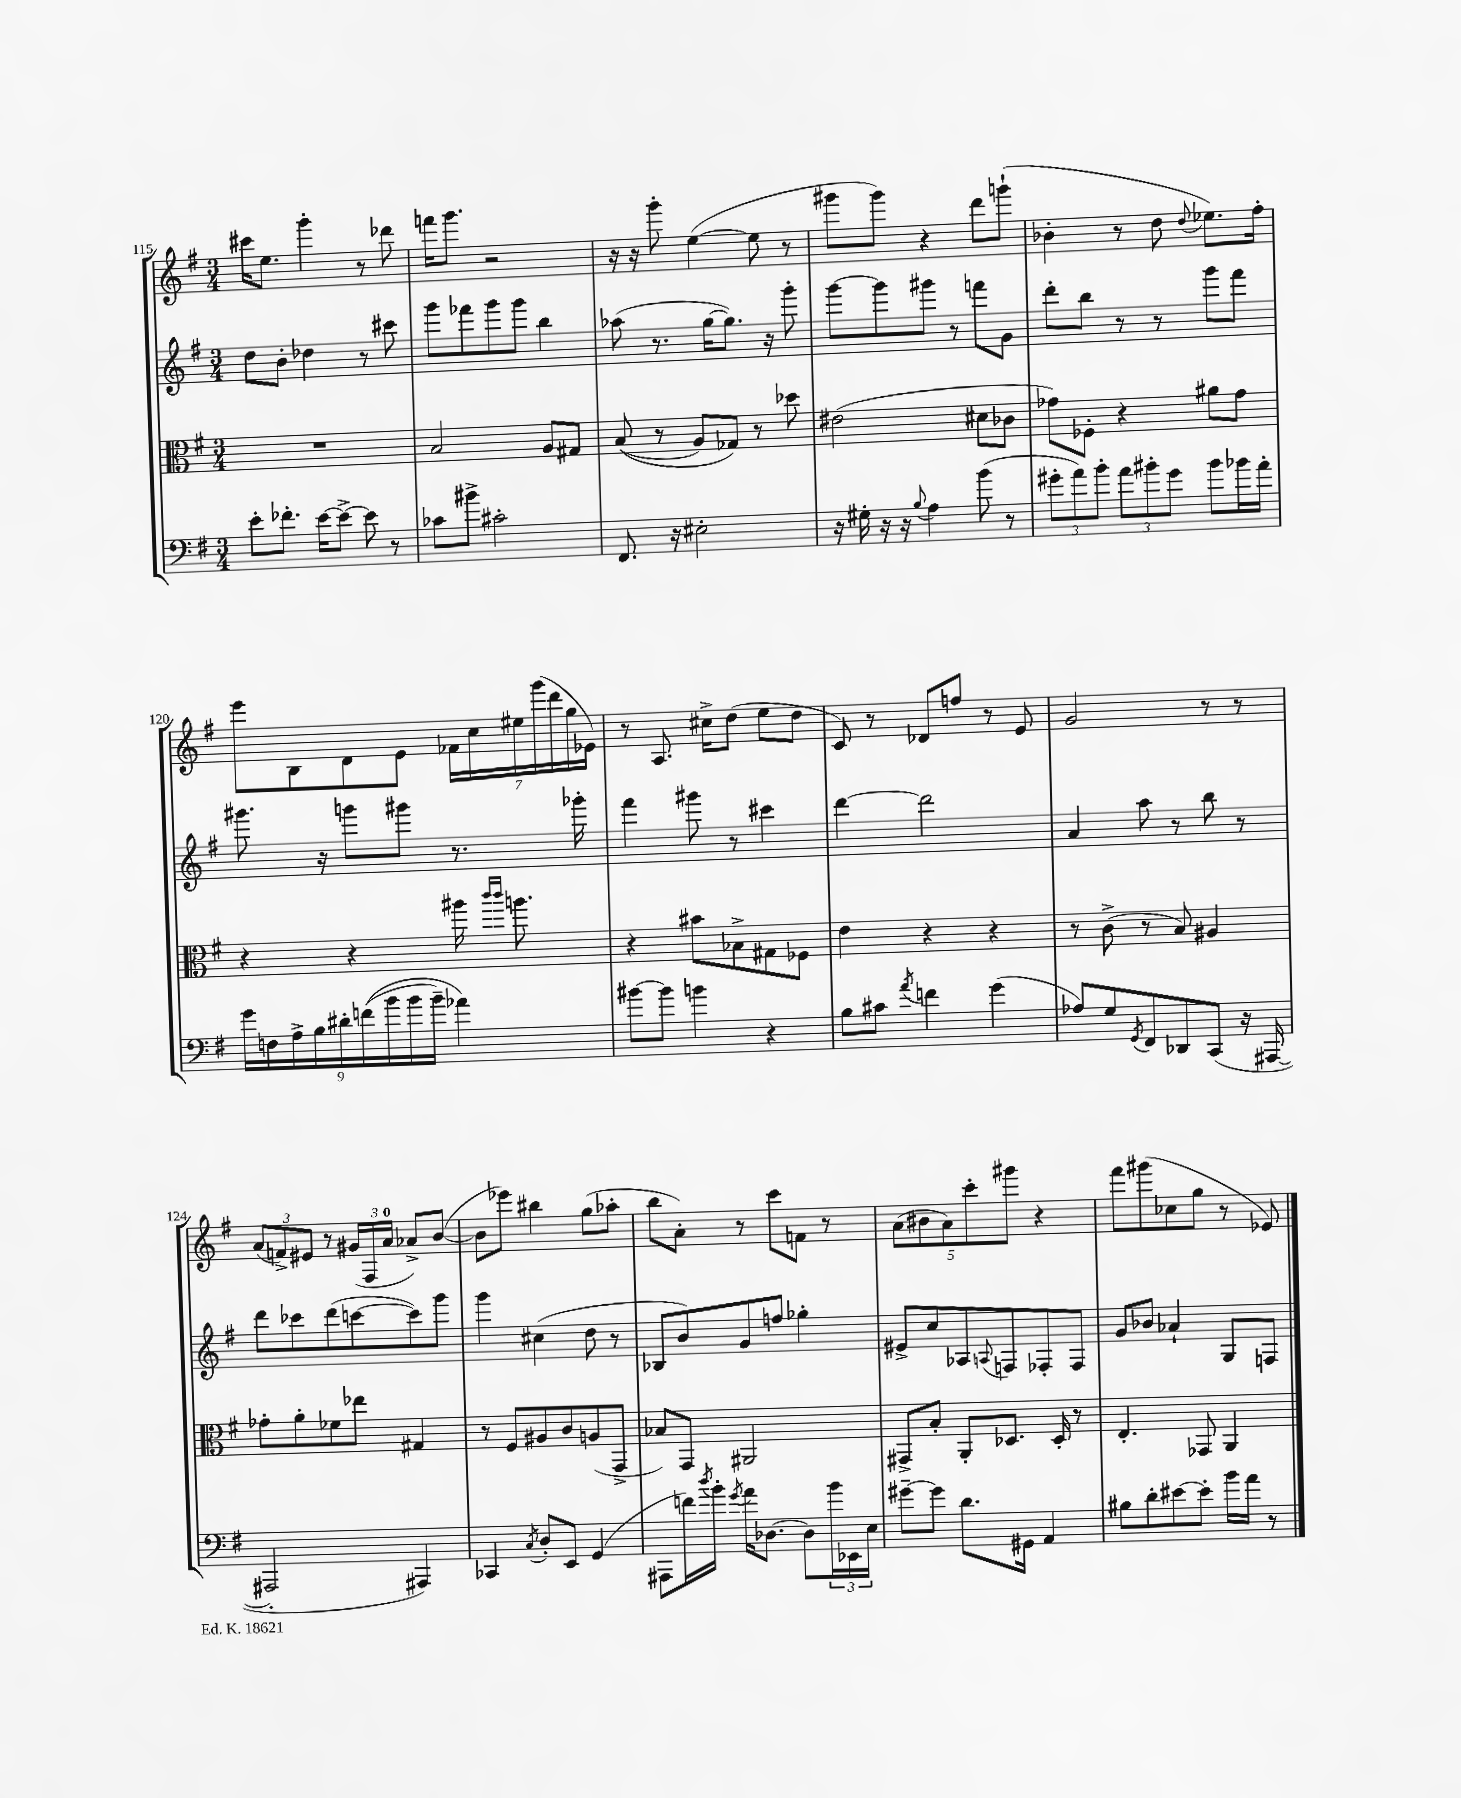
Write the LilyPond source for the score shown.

<<
\new StaffGroup <<
\new Staff = "s0" {
    \clef treble \key g \major \numericTimeSignature \time 3/4
    cis'''16 e''8. g'''4-. r8 des'''8 |
    f'''16 g'''8. r2 |
    r16 r16 g'''8-. e''4~( e''8 r8 |
    gis'''8 gis'''8) r4 d'''8 g'''8-!( |
    bes'4-. r8 d''8 \appoggiatura { d''8 } ees''8.) fis''16-. |
    e'''8 b8 d'8 e'8 \tuplet 7/4 { fes'16 c''16 eis''16 g'''16( d'''16 g''16 ees'16) } |
    r8 a8. cis''16-> d''8( e''8 d''8 |
    c'8) r8 des'8 f''8 r8 e'8 |
    g'2 r8 r8 |
    \tuplet 3/2 { a'8( f'8->) eis'8 } r8 \tuplet 3/2 { gis'16( fis16 a'16-0 } aes'8->) b'8~( |
    b'8 ees'''8) bis''4 g''8( aes''8-. |
    b''8 a'8-.) r8 c'''8 f'8 r8 |
    \tuplet 5/4 { a'8( bis'8 a'8) c'''8-. gis'''8 } r4 |
    fis'''8 gis'''8( ces''8 g''8 r8 ees'8) \bar "|." |
}
\new Staff = "s1" {
    \clef treble \key g \major \numericTimeSignature \time 3/4
    d''8 b'8-. des''4 r8 cis'''8 |
    g'''8 fes'''8 g'''8 g'''8 b''4 |
    aes''8( r8. g''16~ g''8.) r16 g'''8-. |
    g'''8~ g'''8 gis'''8 r8 f'''8 g'8 |
    d'''8-. b''8 r8 r8 g'''8 fis'''8 |
    gis'''8. r16 g'''8 gis'''8 r8. ges'''16-. |
    fis'''4 gis'''8 r8 cis'''4 |
    d'''4~ d'''2 |
    a'4 a''8 r8 b''8 r8 |
    d'''8 ces'''8 d'''8( c'''8~ c'''8) g'''8 |
    g'''4 cis''4( d''8 r8 |
    bes8 b'8) g'8 f''8 ges''4-. |
    eis'8-> c''8 aes8 \appoggiatura { a8 } f8 fes8-. fes8 |
    g'8 bes'8 aes'4-! g8 f8 \bar "|." |
}
\new Staff = "s2" {
    \clef alto \key g \major \numericTimeSignature \time 3/4
    R2. |
    b2 a8 gis8 |
    b8(\( r8 a8) ges8\) r8 des''8 |
    eis'2( dis'8 ces'8 |
    ges'8) fes8-. r4 ais'8 ges'8 |
    r4 r4 ais''16 \grace { c'''16 c'''16 } a''8. |
    r4 bis'8 bes8-> gis8 fes8 |
    e'4 r4 r4 |
    r8 c'8->( r8 b8) ais4 |
    ges'8-. a'8-. fes'8 ees''8 gis4 |
    r8 fis8 ais8 c'8 a8( g,8-> |
    bes8) g,8 ais,2 |
    gis,8-> b8-. a,8-. des8. des16-. r8 |
    e4.-. ges,8 a,4 \bar "|." |
}
\new Staff = "s3" {
    \clef bass \key g \major \numericTimeSignature \time 3/4
    e'8-. fes'8.-. e'16~ e'8~-> e'8 r8 |
    ces'8 bis'8-> cis'2-. |
    fis,8. r16 eis2-. |
    r16 gis16-. r16 r16 \appoggiatura { b8 } a4 b'8( r8 |
    \tuplet 3/2 { gis'8-. a'8) b'8-. } \tuplet 3/2 { a'8 bis'8-. gis'8 } bis'8 bes'16 a'16-. |
    \tuplet 9/8 { g'16 f16 a16-> b16 dis'16-. f'16(\( b'16 b'16 b'16--) } aes'4\) |
    bis'8~ bis'8 b'4 r4 |
    b8 cis'8 \acciaccatura { a'8 } f'4 g'4( |
    aes8) g8 \acciaccatura { g,8 } fis,8 des,8 c,8( r16 ais,,16~ |
    ais,,2-. ais,,4) |
    ces,4 \acciaccatura { c8 } d8-. e,8 g,4( |
    ais,,8 f'16) \acciaccatura { d''8 } b'16-. \acciaccatura { g'8 } a'16 des8.~ des8 \tuplet 3/2 { b'16 ees,16 e16 } |
    gis'8~-- gis'8 d'8. gis,16 a,4 |
    bis8 d'8-. eis'8~ eis'8-. b'16 a'16 r8 \bar "|." |
}
>>
>>
\layout { \context { \Score currentBarNumber = #115 } }
